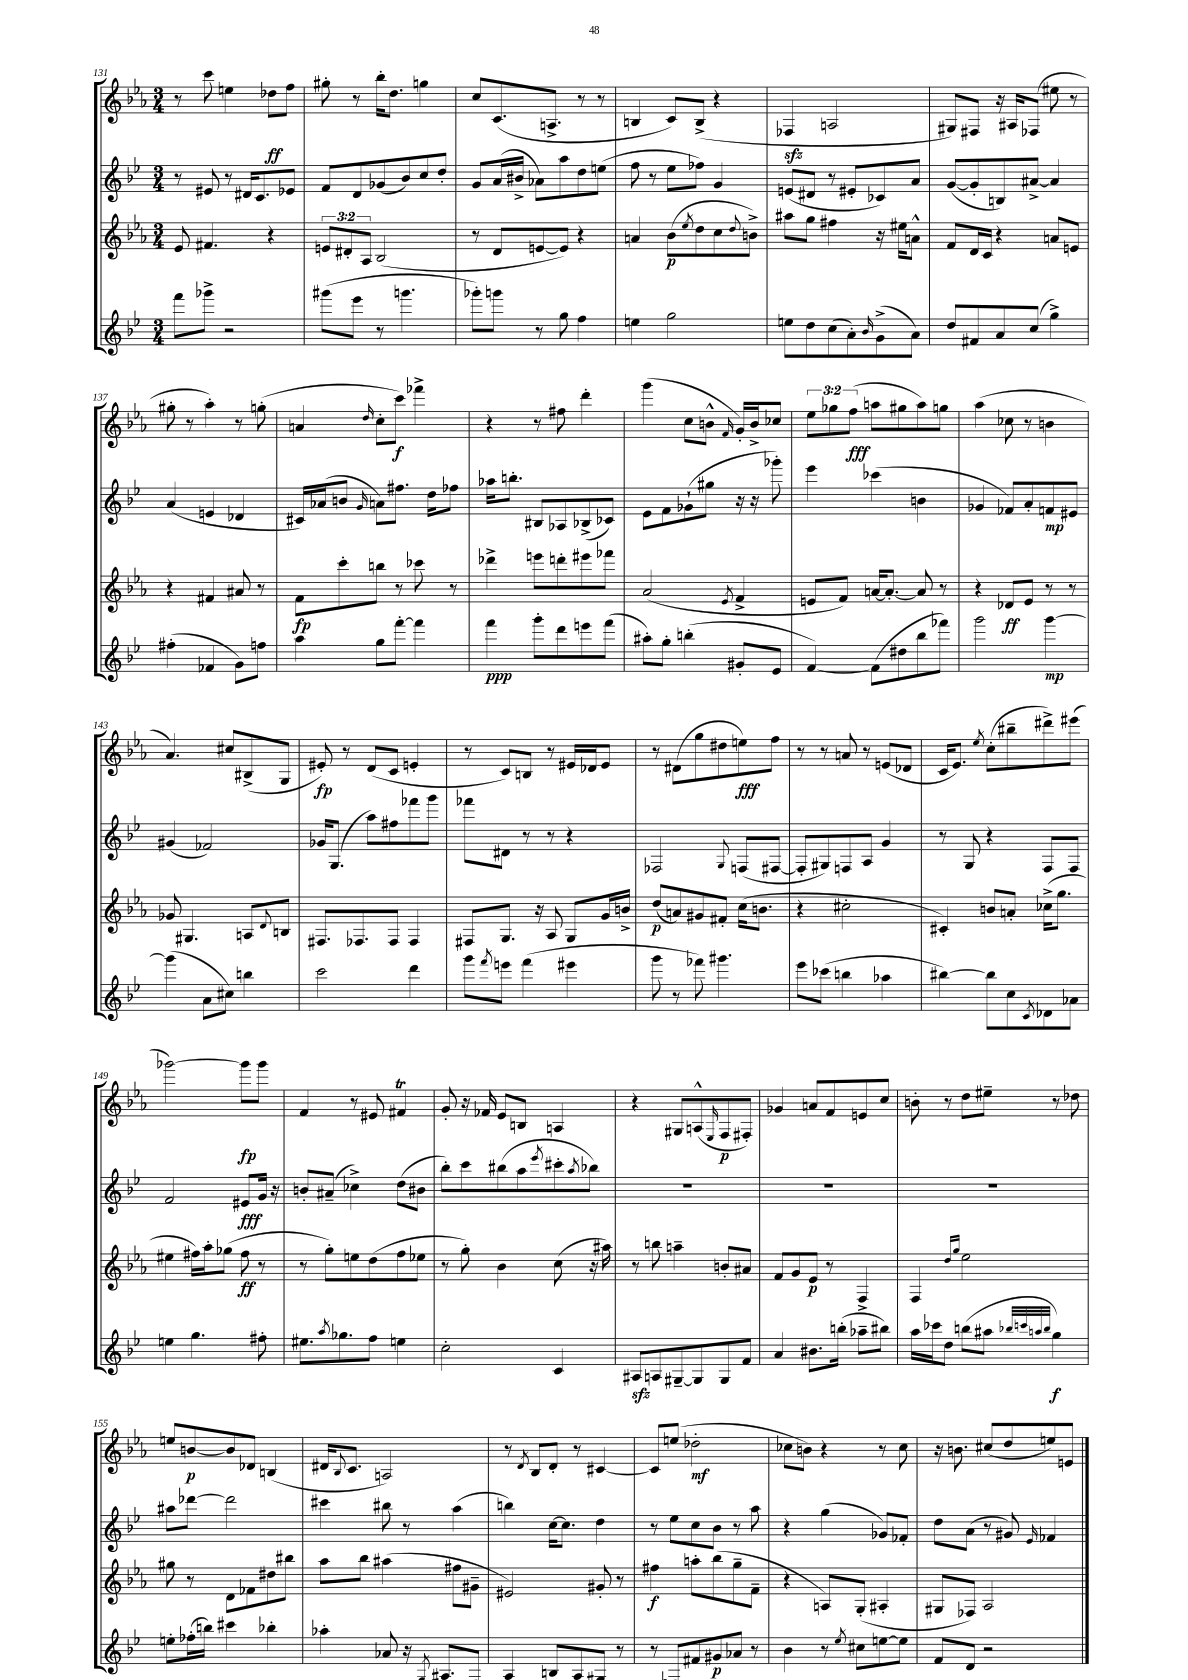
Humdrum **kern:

**kern	**dynam	**kern	**dynam	**kern	**dynam	**kern	**dynam
*part4	*part4	*part3	*part3	*part2	*part2	*part1	*part1
*staff4	*staff4	*staff3	*staff3	*staff2	*staff2	*staff1	*staff1
*clefG2	*	*clefG2	*	*clefG2	*	*clefG2	*
*k[b-e-]	*	*k[b-e-a-]	*	*k[b-e-]	*	*k[b-e-a-]	*
*M3/4	*	*M3/4	*	*M3/4	*	*M3/4	*
=131	=131	=131	=131	=131	=131	=131	=131
8fff\L	.	8e-/	.	8r	.	8r	.
8ggg-X^\J	.	4.f#X/	.	8e#X/	.	8ccc\	.
2r	.	.	.	8r	.	4een\	.
.	.	.	.	16d#X/KL	.	.	.
.	.	.	.	8.c/	.	.	.
.	.	4r	.	.	.	8dd-X\L	ff
.	.	.	.	8e-X/J	.	8ff\J	.
=132	=132	=132	=132	=132	=132	=132	=132
(8ggg#X\L	.	12en/L	.	8f/L	.	8gg#X'\	.
.	.	12d#X'/	.	.	.	.	.
8eee-\J	.	.	.	8d/	.	8r	.
.	.	12A-/J	.	.	.	.	.
8r	.	(2B-/	.	(8g-X/	.	16bb-'\KL	.
.	.	.	.	.	.	8.dd\J	.
4.gggn\	.	.	.	8b-/)	.	.	.
.	.	.	.	8cc/	.	4ggn\	.
.	.	.	.	8dd'/J	.	.	.
=133	=133	=133	=133	=133	=133	=133	=133
8ggg-X'\L)	.	8r	.	8g/L	.	8cc/L	.
8gggn\J	.	8d/L	.	(16a/L	.	(8.c/	.
.	.	.	.	16b#X^/JJ	.	.	.
8r	.	[8en/	.	8a-X\L)	.	.	.
.	.	.	.	.	.	8.An^/J	.
8gg\	.	8e/J])	.	8aa\	.	.	.
4ff\	.	4r	.	8dd\	.	8r	.
.	.	.	.	(8een\J	.	8r	.
=134	=134	=134	=134	=134	=134	=134	=134
4een\	.	4an/	.	8ff\	.	4Bn/	.
.	.	.	.	8r	.	.	.
2gg\	.	(8b-\L	p	8ee-\L	.	8c/L)	.
.	.	8qee-/	.	.	.	.	.
.	.	8dd\	.	8ff-X\J)	.	(8B^/J	.
.	.	8cc\	.	4g/	.	4r	.
.	.	8qqdd/	.	.	.	.	.
.	.	8bn^\J)	.	.	.	.	.
=135	=135	=135	=135	=135	=135	=135	=135
8een\L	.	8aa#X\L	.	(8en/L	.	4F-Xzz/	.
8dd\	.	8gg\J	.	8d#X/J	.	.	.
(8cc\	.	4ff#X\	.	8r	.	2An/	.
8a'\)	.	.	.	8e#X'/L	.	.	.
16qqb-/	.	.	.	.	.	.	.
(8g^\	.	16r	.	8c-X/)	.	.	.
.	.	16ee#X\KL	.	.	.	.	.
8a\J)	.	8an^^\J	.	8a/J	.	.	.
=136	=136	=136	=136	=136	=136	=136	=136
8dd/L	.	8f/L	.	([8g/L	.	8G#X/L)	.
8f#X/	.	16d/L	.	8g'/]	.	8F#X/J	.
.	.	16c/JJ	.	.	.	.	.
8a/	.	4r	.	8Bn/)	.	16r	.
.	.	.	.	.	.	16A#X/KL	.
(8cc/J	.	.	.	[8a#X^/J	.	(8F-X/J	.
4gg^\)	.	8an/L	.	4a#/]	.	8ee#X\	.
.	.	8en/J	.	.	.	8r	.
!!LO:LB:g=z
=137	=137	=137	=137	=137	=137	=137	=137
(4ff#X'\	.	4r	.	(4a/	.	8gg#X'\	.
.	.	.	.	.	.	8r	.
4f-X/	.	4f#X/	.	4en/	.	4aa-'\)	.
8g\L)	.	8a#X/	.	4d-X/	.	8r	.
8ffn\J	.	8r	.	.	.	(8ggn'\	.
=138	=138	=138	=138	=138	=138	=138	=138
4aa\	.	8f\L	fp	16c#X/LL)	.	4an/	.
.	.	.	.	(16a-X/J	.	.	.
.	.	8ccc'\	.	8bn/J	.	.	.
.	.	.	.	16qqg/	.	16qqdd/	.
8gg\L	.	8bbn\J	.	8an\L)	.	8cc'\L	.
[8fff'\J	.	8r	.	8.ff#X\J	.	8ccc\J)	f
4fff\]	.	8ccc-X\	.	.	.	4fff-X^\	.
.	.	.	.	16dd\KL	.	.	.
.	.	8r	.	8ff-X\J	.	.	.
=139	=139	=139	=139	=139	=139	=139	=139
4fff\	ppp	4ddd-X^\	.	16aa-X\KL	.	4r	.
.	.	.	.	8.bbn'\J	.	.	.
8ggg'\L	.	8eeen\L	.	8B#X/L	.	8r	.
8ddd\	.	8dddn'\	.	8A-X/	.	8ff#X\	.
8eeen\	.	8eee#X\	.	(8B-X^/	.	4ddd'\	.
(8fff\J	.	8fff-X\J	.	8c-X/J)	.	.	.
=140	=140	=140	=140	=140	=140	=140	=140
8aa#X'\L)	.	(2a-/	.	8e-\L	.	(4ggg\	.
8gg'\J	.	.	.	8f\	.	.	.
(4bbn'\	.	.	.	(8g-X`\	.	8cc\L	.
.	.	.	.	8gg#X\J	.	8bn^^\J	.
.	.	8qe-/	.	.	.	16qqf/	.
8g#X'/L	.	4f^/	.	16r	.	16g'/LL)	.
.	.	.	.	16r	.	16b^/J	.
8e-/J	.	.	.	8ggg-X'\)	.	8cc-X/J	.
=141	=141	=141	=141	=141	=141	=141	=141
[4f/)	.	8en/L	.	4eee-\	.	12ee-\L	.
.	.	.	.	.	.	12gg-X\	.
.	.	8f/J)	.	.	.	.	.
.	.	.	.	.	.	(12ff\J	fff
(8f\L]	.	[16an/KL	.	(4ccc-X\	.	8aan\L	.
.	.	8.a'/J_	.	.	.	.	.
8dd#X\	.	.	.	.	.	8gg#X\	.
8bb-\	.	8a/]	.	4bn\	.	8aa\)	.
8fff-X\J)	.	8r	.	.	.	8ggn\J	.
=142	=142	=142	=142	=142	=142	=142	=142
2ggg\	.	4r	.	4g-X/	.	(4aa-\	.
.	.	8d-X/L	ff	8f-X/L)	.	8cc-X\	.
.	.	8e-/J	.	8a'/	.	8r	.
[4ggg\	mp	8r	.	8fn/	mp	4bn\	.
.	.	8r	.	8e#X/J	.	.	.
!!LO:LB:g=z
=143	=143	=143	=143	=143	=143	=143	=143
(4ggg\]	.	8g-X/	.	(4g#X/	.	4.a-/)	.
.	.	4.G#X/	.	.	.	.	.
8a\L	.	.	.	2f-X/)	.	.	.
8cc#X\J)	.	.	.	.	.	8cc#X/L	.
4bbn\	.	8An/L	.	.	.	(8B#X^/	.
.	.	8qqd/	.	.	.	.	.
.	.	8Bn/J	.	.	.	8G/J	.
=144	=144	=144	=144	=144	=144	=144	=144
2ccc\	.	8.F#X/L	.	16g-X/KL	.	8e#X'/)	fp
.	.	.	.	(8.G/J	.	.	.
.	.	.	.	.	.	8r	.
.	.	8.F-X/	.	.	.	.	.
.	.	.	.	8aa\L)	.	(8d/L	.
.	.	8F-/J	.	8ff#X\	.	8c/J	.
4ddd\	.	4F-/	.	8fff-X\	.	4en'/	.
.	.	.	.	8ggg\J	.	.	.
=145	=145	=145	=145	=145	=145	=145	=145
8ggg\L	.	8F#X/L	.	8fff-X\L	.	8r	.
8qfff/	.	.	.	.	.	.	.
8eeen\J	.	8.G/J	.	8d#X\J	.	8c/L)	.
(4fff\	.	.	.	8r	.	8Bn/J	.
.	.	16r	.	.	.	.	.
.	.	8A-/	.	8r	.	8r	.
4eee#X\	.	8G/L	.	4r	.	16e#X/LL	.
.	.	.	.	.	.	16d-X/J	.
.	.	16g/L	.	.	.	8e#/J	.
.	.	16bn^/JJ	.	.	.	.	.
=146	=146	=146	=146	=146	=146	=146	=146
8ggg\	.	(8dd/L	p	2F-X/	.	8r	.
8r	.	8an/)	.	.	.	(8d#X\L	.
8fff-X\)	.	8g#X/	.	.	.	8gg\	.
4.ggg#X\	.	8f#X'/J	.	.	.	8dd#X\	.
.	.	.	.	8qqG/	.	.	.
.	.	(16cc\KL	.	(8Fn/L	.	8een\)	fff
.	.	8.bn\J	.	.	.	.	.
.	.	.	.	[8F#X/J	.	8ff\J	.
=147	=147	=147	=147	=147	=147	=147	=147
8eee-\L	.	4r	.	8F#'/L]	.	8r	.
(8ccc-X\J	.	.	.	8G#X/)	.	8r	.
4bbn\	.	2cc#X'\	.	8Fn/	.	8an/	.
.	.	.	.	8A/J	.	8r	.
4aa-X\	.	.	.	4g/	.	(8en/L	.
.	.	.	.	.	.	8d-X/J	.
=148	=148	=148	=148	=148	=148	=148	=148
[4bb#X\)	.	4c#X'/)	.	8r	.	16c/KL	.
.	.	.	.	.	.	8.e-/J)	.
.	.	.	.	8G/	.	.	.
.	.	.	.	.	.	8qee-/	.
8bb#\L]	.	8bn/L	.	4r	.	(8cc'\L	.
8cc\	.	8an'/J	.	.	.	8bb#X~\	.
8qc/	.	.	.	.	.	.	.
8d-X\	.	(16cc-X^\KL	.	8F/L	.	8ddd#X^\)	.
.	.	8.gg\J	.	.	.	.	.
8a-X\J	.	.	.	8F/J	.	(8eee#X\J	.
!!LO:LB:g=z
=149	=149	=149	=149	=149	=149	=149	=149
4een\	.	4ee#X\	.	2f/	.	[2ggg-X\)	.
4.gg\	.	16ff#X\LL)	.	.	.	.	.
.	.	16aa-'\J	.	.	.	.	.
.	.	(8gg-X\J	.	.	.	.	.
.	.	8ff#\	ff	8e#X/L	fff	8ggg-\L]	fp
8ff#X'\	.	8r	.	16g/Jk	.	8ggg-\J	.
.	.	.	.	16r	.	.	.
=150	=150	=150	=150	=150	=150	=150	=150
8.ee#X\L	.	8r	.	8bn'/L	.	4f/	.
.	.	8gg'\L)	.	(8a#X~/J	.	.	.
8qaa/	.	.	.	.	.	.	.
8.gg-X\	.	.	.	.	.	.	.
.	.	8een\	.	4cc-X^\)	.	8r	.
8ff\J	.	(8dd\	.	.	.	8e#X/	.
4een\	.	8ff\	.	(8dd\L	.	4f#Xt/	.
.	.	8ee-X\J	.	8b#X\J	.	.	.
=151	=151	=151	=151	=151	=151	=151	=151
2cc'\	.	8r	.	8bb-'\L)	.	8g'/	.
.	.	8gg'\)	.	8ccc\	.	16r	.
.	.	.	.	.	.	16f-X/	.
.	.	4b-\	.	(8bb#X\	.	8e-/L	.
.	.	.	.	8aa\	.	8Bn/J	.
.	.	.	.	8qeee-/	.	.	.
4c/	.	(8cc\	.	8ccc#X'\	.	4An/	.
.	.	.	.	8qaa/	.	.	.
.	.	16r	.	8bb-X\J)	.	.	.
.	.	16aa#X\)	.	.	.	.	.
=152	=152	=152	=152	=152	=152	=152	=152
8A#Xzz/L	.	8r	.	2.r	.	4r	.
8An/	.	8bbn\	.	.	.	.	.
[8G#X~/	.	4aan~\	.	.	.	8G#X/L	.
8G#/]	.	.	.	.	.	(8An^^/	.
.	.	.	.	.	.	16qqE-/	.
8G#/	.	8bn'/L	.	.	.	8F/	p
8f/J	.	8a#X/J	.	.	.	8F#X'/J)	.
=153	=153	=153	=153	=153	=153	=153	=153
4a/	.	8f/L	.	2.r	.	4g-X/	.
.	.	8g/	.	.	.	.	.
8.b#X\L	.	8e-/J	p	.	.	8an/L	.
.	.	8r	.	.	.	8f/	.
(16bbn'\Jk	.	.	.	.	.	.	.
8aa-X~\L	.	4F^/	.	.	.	8en/	.
8bb#X\J)	.	.	.	.	.	8cc/J	.
=154	=154	=154	=154	=154	=154	=154	=154
16aa\LL	.	4F/	.	2.r	.	8bn'\	.
16ccc-X\J	.	.	.	.	.	.	.
8dd\J	.	.	.	.	.	8r	.
.	.	16qqdd/LL	.	.	.	.	.
.	.	16qqgg/JJ	.	.	.	.	.
(8bbn\L	.	2ee-\	.	.	.	8dd\L	.
8aa#X\J	.	.	.	.	.	8ee#X~\J	.
32qqbb-X/LLL	.	.	.	.	.	.	.
32qqcccn/	.	.	.	.	.	.	.
32qqaan/	.	.	.	.	.	.	.
32qqbb-/JJJ	.	.	.	.	.	.	.
4gg\)	f	.	.	.	.	8r	.
.	.	.	.	.	.	8dd-X\	.
!!LO:LB:g=z
=155	=155	=155	=155	=155	=155	=155	=155
8een'\L	.	8gg#X\	.	8aa#X\L	.	8een/L	.
(16ff-X'\L	.	8r	.	[8ddd-X\J	.	[8bn/	p
16bbn\JJ)	.	.	.	.	.	.	.
4ccc#X\	.	8d\L	.	2ddd-\]	.	8b/]	.
.	.	8f-X\	.	.	.	8d-X/J	.
4bb-X'\	.	8dd#X\	.	.	.	(4Bn/	.
.	.	8bb#X\J	.	.	.	.	.
=156	=156	=156	=156	=156	=156	=156	=156
4aa-X'\	.	8aa-\L	.	4ccc#X\	.	16d#X/KL	.
.	.	.	.	.	.	8qqB-/	.
.	.	.	.	.	.	8.c/J	.
.	.	8bb-\J	.	.	.	.	.
8a-X/	.	(4aa#X\	.	8bb#X\	.	2An/)	.
16r	.	.	.	8r	.	.	.
8qG/	.	.	.	.	.	.	.
8.A#X/L	.	.	.	.	.	.	.
.	.	8ff#X\L	.	(4aa\	.	.	.
8F^/J	.	8g#X~\J	.	.	.	.	.
=157	=157	=157	=157	=157	=157	=157	=157
4A/	.	2e#X/)	.	4bbn\)	.	8r	.
.	.	.	.	.	.	8qd/	.
.	.	.	.	.	.	8B-/L	.
8Bn/L	.	.	.	[16cc\KL	.	8d'/J	.
.	.	.	.	8.cc\J]	.	.	.
8A/	.	.	.	.	.	8r	.
8G#X/J	.	8g#X'/	.	4dd\	.	[4c#X/	.
8r	.	8r	.	.	.	.	.
=158	=158	=158	=158	=158	=158	=158	=158
8r	.	4ff#X\	f	8r	.	8c#/L]	.
8F-X/L	.	.	.	8ee-\L	.	(8een/J	.
8f#X/	.	8aan'\L	.	8cc\	.	2dd-X'\	mf
8g#X/	p	(8bb-\	.	8b-\J	.	.	.
8a-X/J	.	8gg~\	.	8r	.	.	.
8r	.	8f~\J	.	8aa\	.	.	.
=159	=159	=159	=159	=159	=159	=159	=159
4b-\	.	4r	.	4r	.	8cc-X\L	.
.	.	.	.	.	.	8bn\J)	.
8r	.	8An/L)	.	(4gg\	.	4r	.
8qee-/	.	.	.	.	.	.	.
8cc#X\L	.	(8G'/J	.	.	.	.	.
[8een\	.	4A#X'/	.	8g-X/L)	.	8r	.
8ee\J]	.	.	.	8f-X'/J	.	8cc-\	.
=160	=160	=160	=160	=160	=160	=160	=160
8f/L	.	8G#X/L	.	8dd\L	.	16r	.
.	.	.	.	.	.	8.bn\	.
8d/J	.	8F-X/J)	.	(8a\J	.	.	.
2r	.	2A-/	.	8r	.	(8cc#X/L	.
.	.	.	.	8g#X/)	.	8dd/	.
.	.	.	.	16qqe-/	.	.	.
.	.	.	.	4f-X/	.	8een/)	.
.	.	.	.	.	.	8en/J	.
==	==	==	==	==	==	==	==
*-	*-	*-	*-	*-	*-	*-	*-
